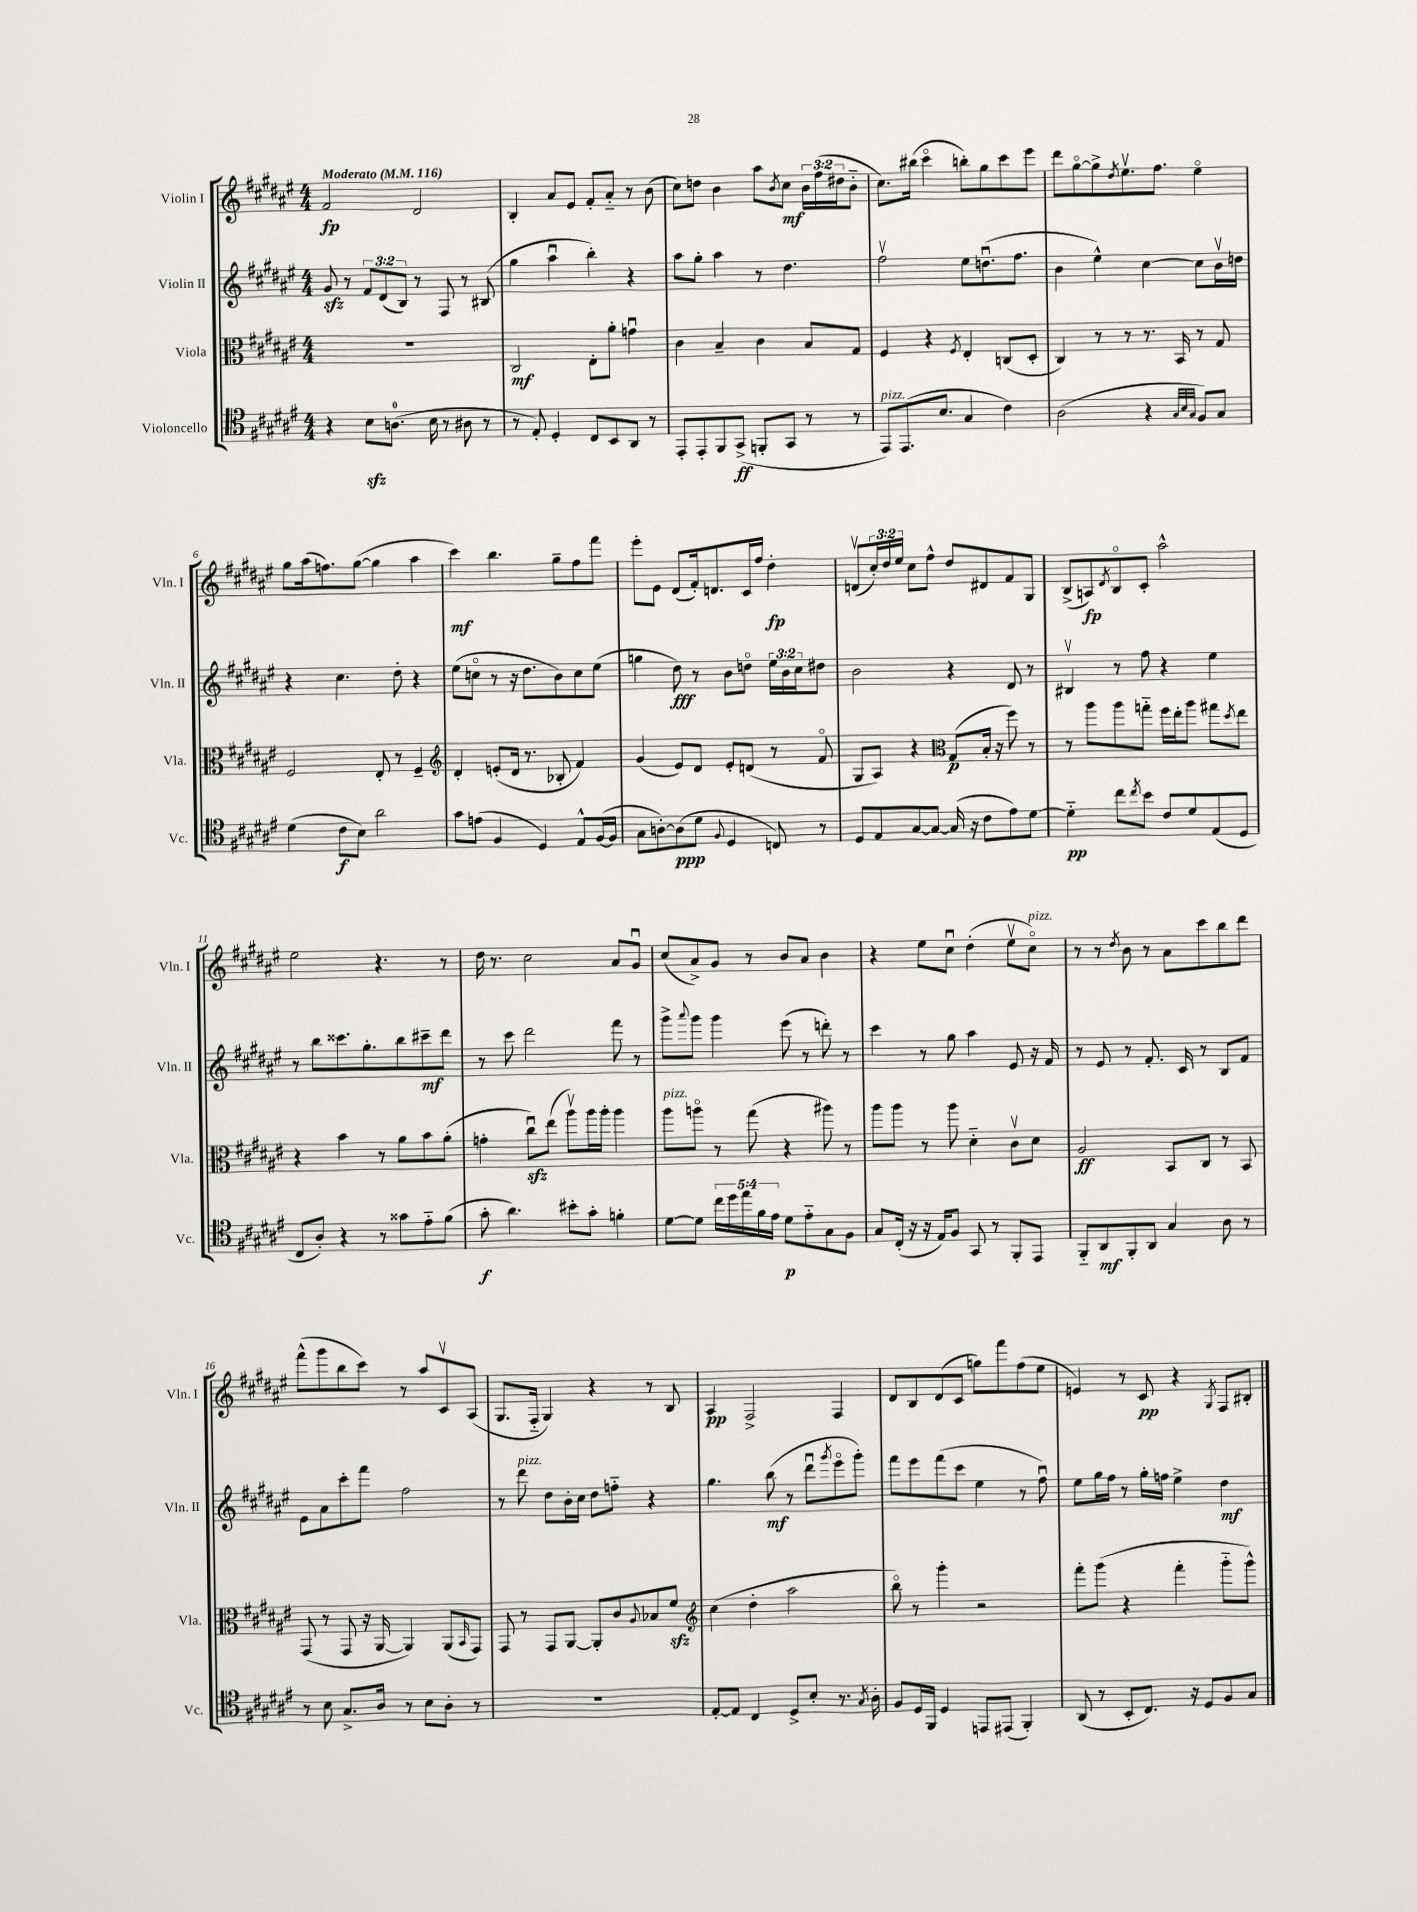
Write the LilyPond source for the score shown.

<<
\new StaffGroup <<
\new Staff = "s0" \with { instrumentName = "Violin I" shortInstrumentName = "Vln. I" } {
    \clef treble \key fis \major \numericTimeSignature \time 4/4 \override Staff.TupletNumber.text = #tuplet-number::calc-fraction-text \tempo "Moderato" 4 = 116
    fis'2\fp dis'2 |
    b4-. ais'8 eis'8 fis'8-. ais'8-_ r8 b'8( |
    cis''8) d''8 b'4 ais''8 \acciaccatura { b'8 } cis''8\mf \tuplet 3/2 { b'16 fis''16( dis''16 } b'8-_ |
    cis''8.) bis''16( cis'''4\flageolet b''8-.) gis''8 cis'''8 eis'''8 |
    dis'''8 gis''8~\flageolet gis''8-> \acciaccatura { dis''8 } eis''8.\upbow fis''8. eis''4\flageolet |
    gis''8 ais''16( f''8.) gis''8~( gis''4 ais''4 |
    cis'''4\mf) b''4. gis''8-- fis''8 fis'''8 |
    eis'''8-. eis'8 dis'8( fis'16-.) d'8. cis'16 fis''16 dis''4-.\fp |
    d'8\upbow( \tuplet 3/2 { cis''16-.) dis''16 eis''16 } cis''8 fis''8-^ dis''8 dis'8 fis'8 gis8 |
    b8->( a8\fp) \acciaccatura { dis'8 } b8\flageolet cis'8-. ais''2-^ |
    eis''2 r4. r8 |
    dis''16 r8. cis''2 ais'8 gis'8\downbow |
    cis''8( ais'8->) gis'8 r8 b'8 ais'8 b'4 |
    r4 eis''8 cis''8\downbow dis''4-.( eis''8\upbow cis''8\flageolet^\markup { \italic "pizz." }) |
    r8 r8 \acciaccatura { dis''8 } b'8 r8 ais'8 cis'''8 b''8 dis'''8 |
    fis'''8-^( gis'''8 b''8 cis'''8) r8 ais''8 cis'8\upbow ais8( |
    gis8. fis16-_ gis4) r4 r8 b8 |
    ais4\pp fis2-> fis4 |
    dis'8 b8 dis'8( cis'8 g''8) fis'''8 fis''8( eis''8 |
    e'4) r8 cis'8\pp r4 \acciaccatura { gis8 } fis8 bis8-. \bar "|." |
}
\new Staff = "s1" \with { instrumentName = "Violin II" shortInstrumentName = "Vln. II" } {
    \clef treble \key fis \major \numericTimeSignature \time 4/4 \override Staff.TupletNumber.text = #tuplet-number::calc-fraction-text
    gis'8\sfz r8 \tuplet 3/2 { fis'8 dis'8( b8) } r8 fis8 r8 bis8( |
    gis''4 ais''4\downbow b''4-.) r4 |
    ais''8 gis''8-. ais''4 r8 dis''4. |
    fis''2\upbow eis''8 d''8.\downbow( fis''8. |
    b'4 eis''4-^) cis''4~ cis''8 b'16\upbow d''16 |
    r4 cis''4. dis''8-. r4 |
    eis''8( c''8\flageolet r8 r16 dis''8. b'8) c''8 eis''8( |
    g''4 dis''8\fff) r8 b'8 d''8\flageolet \tuplet 3/2 { eis''16 b'16 cis''16 } dis''8 |
    b'2 r4 dis'8 r8 |
    bis4\upbow r8 fis''8 r4 eis''4 |
    r8 b''8 cisis'''8. gis''8.-. b''8 cis'''8--\mf dis'''8 |
    r8 cis'''8 dis'''2 fis'''8 r8 |
    gis'''8-> \appoggiatura { ais'''8 } gis'''8 gis'''4 eis'''8( r8 d'''8-.) r8 |
    cis'''4 r8 gis''8 ais''4 eis'8 r16 fis'16 |
    r8 eis'8 r8 fis'8.-. cis'16 r8 b8 fis'8 |
    eis'8 ais'8 cis'''8-. fis'''8 fis''2 |
    r8 dis'''8^\markup { \italic "pizz." } dis''8 b'16-. cis''16 dis''8 f''8-_ r4 |
    gis''4. b''8\mf( r8 dis'''8\downbow \acciaccatura { gis'''8 } eis'''8\flageolet gis'''8-.) |
    fis'''8 eis'''8 fis'''8( cis'''8 eis''4 r8 fis''8\downbow) |
    eis''8 gis''16 fis''16 r8 gis''16-. f''16 eis''4-> dis''4\mf \bar "|." |
}
\new Staff = "s2" \with { instrumentName = "Viola" shortInstrumentName = "Vla." } {
    \clef alto \key fis \major \numericTimeSignature \time 4/4
    R1 |
    cis2\mf eis8-. ais'8-. g'4\downbow |
    cis'4 b4-- cis'4 b8 gis8 |
    fis4 r4 \acciaccatura { fis8 } eis4-. c8( dis8-. |
    cis4) r8 r8 r8. b,16 r8 gis8 |
    fis2 eis8-. r8 fis4-- |
    \clef treble dis'4-. e'8-.( dis'16 r8. bes8-. fis'4) |
    gis'4( eis'8) dis'8 eis'8-. d'8( r8 fis'8\flageolet |
    gis8 ais8) r4 \clef alto gis8\p( b16-. r16 fis''8) r8 |
    r8 ais''8 ais''8 g''8-_ fis''16 eis''16-. ais''8 gis''8 \acciaccatura { dis''8 } eis''8 |
    r4 b'4 r8 ais'8 b'8 ais'8-.( |
    g'4-. cis''8\downbow\sfz) eis''8( ais''8\upbow) ais''16 ais''16-. ais''4 |
    ais''8^\markup { \italic "pizz." } a''8\flageolet r8 gis''8( r4 ais''8) r8 |
    ais''8 ais''8 r8 ais''8 dis'4-_ cis'8\upbow dis'8 |
    ais2\ff b,8 cis8 r8 b,8 |
    gis,8( r8 gis,8 r16 ais,16~ ais,4) ais,8( \grace { b,16 } gis,8) |
    gis,8 r8 gis,8 ais,8~ ais,8-. cis'8 \appoggiatura { ais8 } bes8 fis'8\sfz |
    \clef treble cis''4( dis''4-. ais''2 |
    b''8\flageolet) r8 gis'''4-. r2 |
    fis'''8-. gis'''8( r4 fis'''4-. gis'''8-_ gis'''8-^) \bar "|." |
}
\new Staff = "s3" \with { instrumentName = "Violoncello" shortInstrumentName = "Vc." } {
    \clef tenor \key fis \major \numericTimeSignature \time 4/4 \override Staff.TupletNumber.text = #tuplet-number::calc-fraction-text
    r4 b8\sfz a8.-0( b16 r8 ais8 r8 |
    r8 eis8-.) dis4-. cis8 b,8 ais,8 r8 |
    eis,8-. eis,8-. fis,8 gis,8->\ff( f,8-. gis,8 r8 r8 |
    eis,8^\markup { \italic "pizz." }) eis,8.( b8. gis4 cis'4) |
    ais2( r4 \grace { gis32 b32 gis32 } fis8) gis8 |
    dis'4( cis'8\f b8) ais'2 |
    gis'8 e'8( fis4 dis4) eis8-^ fis16~( fis16 |
    gis8 a8~-.) a8\ppp( dis'8 \appoggiatura { fis8 } dis4 c8) r8 |
    dis8 eis8 gis8~ gis8~ gis16( r16 cis'8 eis'8) dis'8~ |
    dis'4-_\pp cis''8 \acciaccatura { cis''8 } b'8 cis'8 dis'8 eis8( dis8 |
    cis8 ais8-.) r4 r8 gisis'8 eis'8-_ fis'8( |
    gis'8-.\f ais'4.) bis'8-. gis'8-. f'4-. |
    dis'8~ dis'8 \tuplet 5/4 { cis''16 dis''16 eis''16 fis'16 eis'16 } dis'8\p eis'8-_ gis8 fis8 |
    gis8 cis16-.( r16 r16 eis16) fis8 gis,8 r8 fis,8-. eis,8 |
    fis,8-_ ais,8\mf fis,8-. ais,8 gis4 ais8 r8 |
    r8 b8 gis8.-> ais16 r8 b8 ais8-. r8 |
    R1 |
    eis8~-. eis8 cis4 dis8-> b8-. r8. \acciaccatura { gis8 } ais16-. |
    fis8 dis16 fis,16 dis4 e,8 eis,8( fis,4-.) |
    ais,8( r8 b,8-. cis8.) r16 dis8 fis8 gis8 \bar "|." |
}
>>
>>
